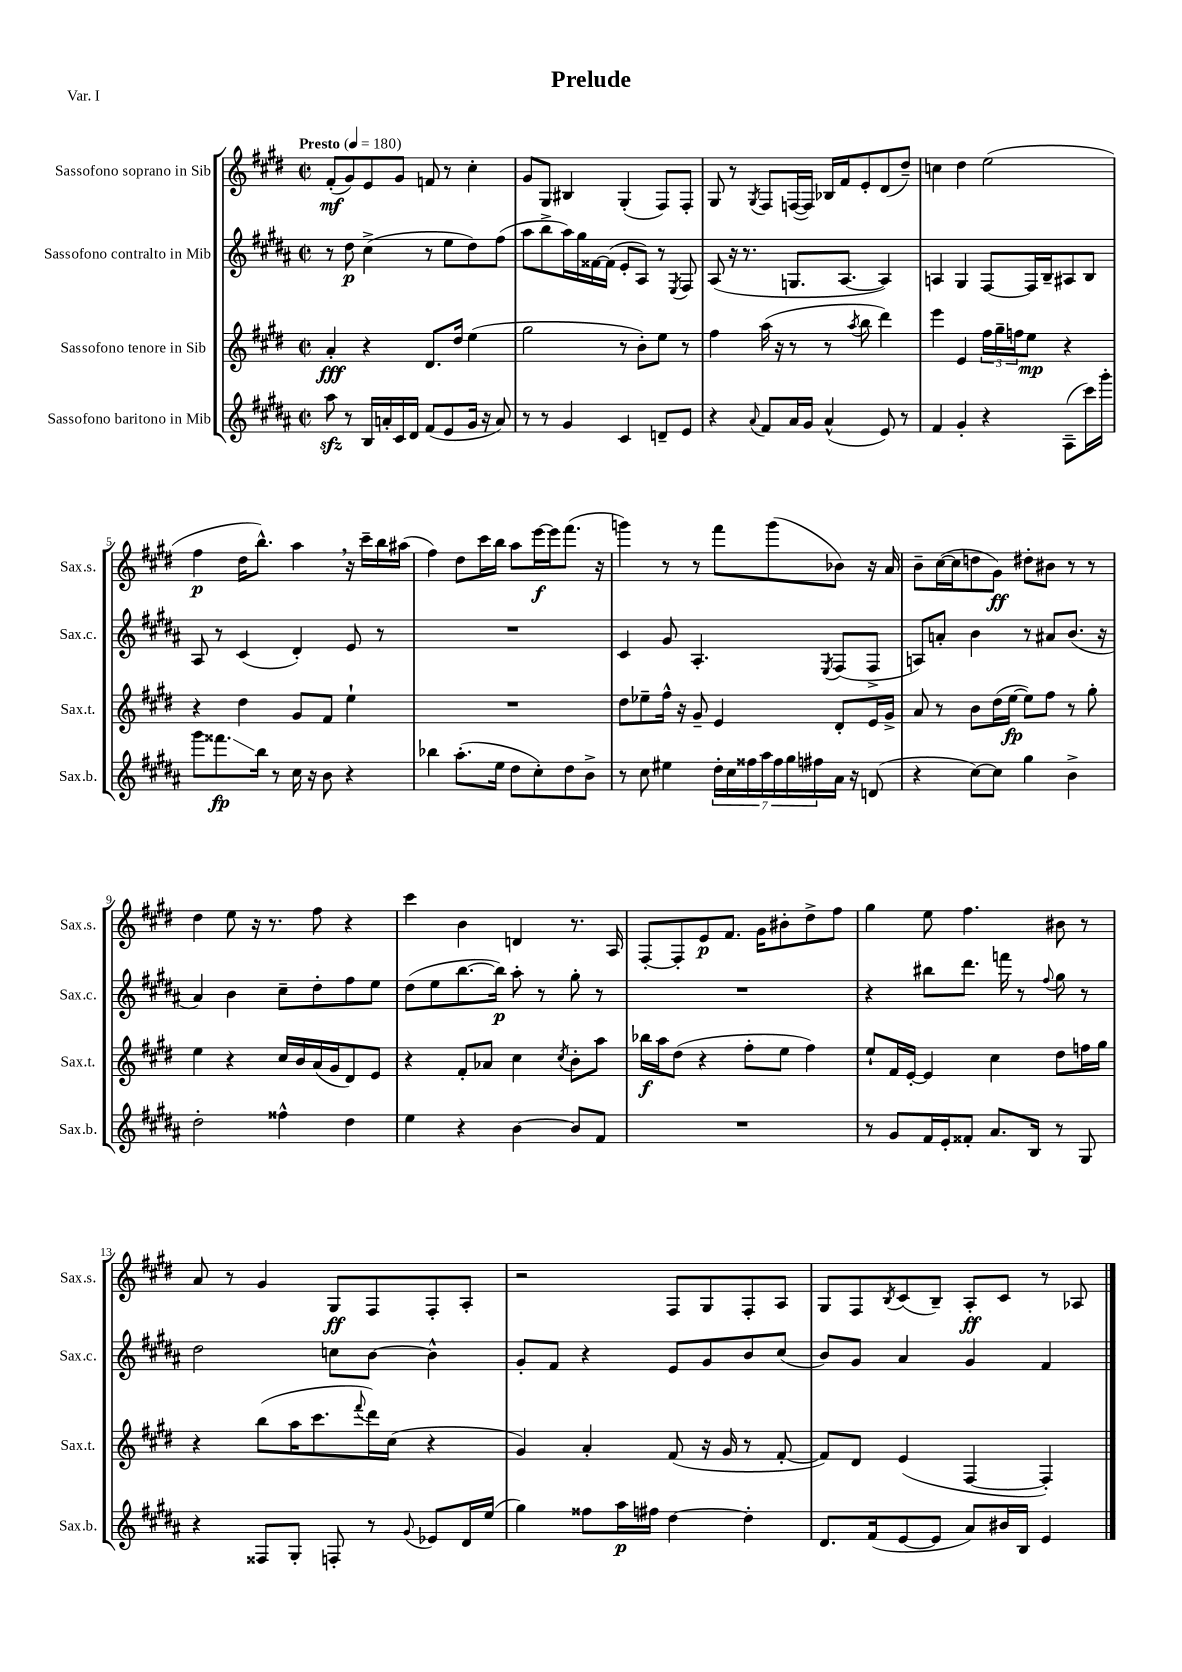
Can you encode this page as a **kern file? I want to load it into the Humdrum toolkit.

**kern	**kern	**kern	**kern
*staff4	*staff3	*staff2	*staff1
*clefG2	*clefG2	*clefG2	*clefG2
*k[f#c#g#d#a#]	*k[f#c#g#d#]	*k[f#c#g#d#a#]	*k[f#c#g#d#]
*M2/2	*M2/2	*M2/2	*M2/2
*met(c|)	*met(c|)	*met(c|)	*met(c|)
*MM180	*MM180	*MM180	*MM180
8aa#	4a'	8r	(8f#'
8r	.	8dd#	8g#)
16B	4r	(4cc#^	8e
16a'	.	.	.
16c#	.	.	8g#
16d#	.	.	.
(8f#	8.d#	8r	8f
8e	.	8ee	8r
.	16dd#	.	.
16g#	(4ee	8dd#)	4cc#'
16r	.	.	.
8a)	.	(8ff#	.
=	=	=	=
8r	2gg#	8aa#	8g#
8r	.	8bb^	8G#
4g#	.	16aa#)	4B#
.	.	16gg#	.
.	.	[16f##	.
.	.	(16f##]	.
4c#	8r	8e'	(4G#'
.	8b')	8A#)	.
8d~	8ee	8r	8F#)
.	.	8qE	.
8e	8r	8F#	8F#'
=	=	=	=
4r	4ff#	(8A#	8G#
.	.	16r	8r
.	.	8.r	.
8qqa#	.	.	8qG#
8f#	(16aa	.	8F#
.	16r	.	.
16a#	8r	8.G	([16F
16g#	.	.	16F])
(4a#^^	8r	.	16B-
.	.	[8.A#	16f#
.	8qaa	.	.
.	8bb	.	8e'
8e)	4ddd#)	4A#])	(8d#
8r	.	.	8dd#~)
=	=	=	=
4f#	4eee	4A	4cc
4g#'	4e	4G#	4dd#
4r	24ff#	[8F#	(2ee
.	24gg#~	.	.
.	24ff	.	.
.	8ee	16F#]	.
.	.	16B~	.
(8A#~	4r	8A#	.
16ccc#)	.	8B	.
16ggg#'	.	.	.
=	=	=	=
8ggg#	4r	8A#	4ff#
8.fff##	.	8r	.
.	4dd#	(4c#	16dd#
16bb	.	.	8.bb^^)
8r	.	.	.
16cc#	8g#	4d#')	4aa
16r	.	.	.
8b	8f#	.	.
4r	4ee`	8e	16r
.	.	.	16ccc#~
.	.	8r	16bb
.	.	.	(16aa#
=	=	=	=
4bb-	1r	1r	4ff#)
(8.aa#'	.	.	8dd#
.	.	.	16ccc#
16ee	.	.	16bb
8dd#	.	.	8aa
8cc#')	.	.	[16eee
.	.	.	16eee]
8dd#	.	.	(8.fff#
8b^	.	.	.
.	.	.	16r
=	=	=	=
8r	8dd#	4c#	4ggg)
8cc#	8ee-~	.	.
4ee#	16ff#^^	8g#	8r
.	16r	.	.
.	8g#~	4.A#'	8r
28dd#'	4e	.	8fff#
28cc#	.	.	.
28ff##	.	.	.
28aa#	.	.	.
.	.	.	(8ggg
28ff##	.	.	.
28gg#	.	.	.
28ff#	.	.	.
.	.	8qE	.
16a#	8d#'	(8F#	8b-)
16r	.	.	.
(8d	16e	8F#^	16r
.	16g#^	.	16a
=	=	=	=
4r	8a	8A)	8b~
.	8r	8a'	([16cc#
.	.	.	16cc#]
[8cc#)	8b	4b	8dd
8cc#]	(16dd#	.	8g#)
.	[16ee	.	.
4gg#	8ee])	8r	8dd#'
.	8ff#	8a#	8b#
4b^	8r	(8.b	8r
.	8gg#'	.	8r
.	.	16r	.
=	=	=	=
2dd#'	4ee	4a#)	4dd#
.	4r	4b	8ee
.	.	.	16r
.	.	.	8.r
4ff##^^	16cc#	8cc#~	.
.	16b	.	.
.	(16a	8dd#'	8ff#
.	16g#	.	.
4dd#	8d#)	8ff#	4r
.	8e	8ee	.
=	=	=	=
4ee	4r	(8dd#	4ccc#
.	.	8ee	.
4r	8f#'	[8.bb	4b
.	8a-	.	.
.	.	16bb])	.
[4b	4cc#	8aa#'	4d
.	.	8r	.
.	8qcc#	.	.
8b]	8b'	8gg#'	8.r
8f#	8aa	8r	.
.	.	.	16A
=	=	=	=
1r	16bb-	1r	[8F#'
.	16aa	.	.
.	(8dd#	.	8F#']
.	4r	.	8e
.	.	.	8.f#
.	8ff#'	.	.
.	.	.	16g#
.	8ee	.	8b#'
.	4ff#)	.	8dd#^
.	.	.	8ff#
=	=	=	=
8r	8ee`	4r	4gg#
8g#	16f#	.	.
.	[16e'	.	.
16f#	4e]	8bb#	8ee
16e'	.	.	.
8f##'	.	8.ddd#	4.ff#
8.a#	4cc#	.	.
.	.	16fff	.
.	.	8r	.
16B	.	.	.
.	.	8qqff#	.
8r	8dd#	8gg#	8b#
8G#	16ff	8r	8r
.	16gg#	.	.
=	=	=	=
4r	4r	2dd#	8a
.	.	.	8r
8F##	(8bb	.	4g#
8G#'	16aa	.	.
.	8.ccc#	.	.
8F'	.	8cc	8G#
.	8qqfff#	.	.
8r	16ddd#)	[8b	8F#
.	(16cc#	.	.
8qqg#	.	.	.
8e-	4r	4b^^]	8F#'
16d#	.	.	8A'
(16ee	.	.	.
=	=	=	=
4gg#)	4g#)	8g#'	2r
.	.	8f#	.
8ff##	4a'	4r	.
16aa#	.	.	.
16ff#	.	.	.
[4dd#	(8f#	8e	8F#
.	16r	8g#	8G#
.	16g#	.	.
4dd#']	8r	8b	8F#'
.	[8f#'	(8cc#	8A
=	=	=	=
8.d#	8f#])	8b)	8G#
.	8d#	8g#	8F#
(16f#	.	.	.
.	.	.	8qB
[8e	(4e	4a#	(8c#
8e]	.	.	8B~)
8a#)	[4F#	4g#	8A'
16b#	.	.	8c#
16B	.	.	.
4e	4F#'])	4f#	8r
.	.	.	8A-
==	==	==	==
*-	*-	*-	*-
